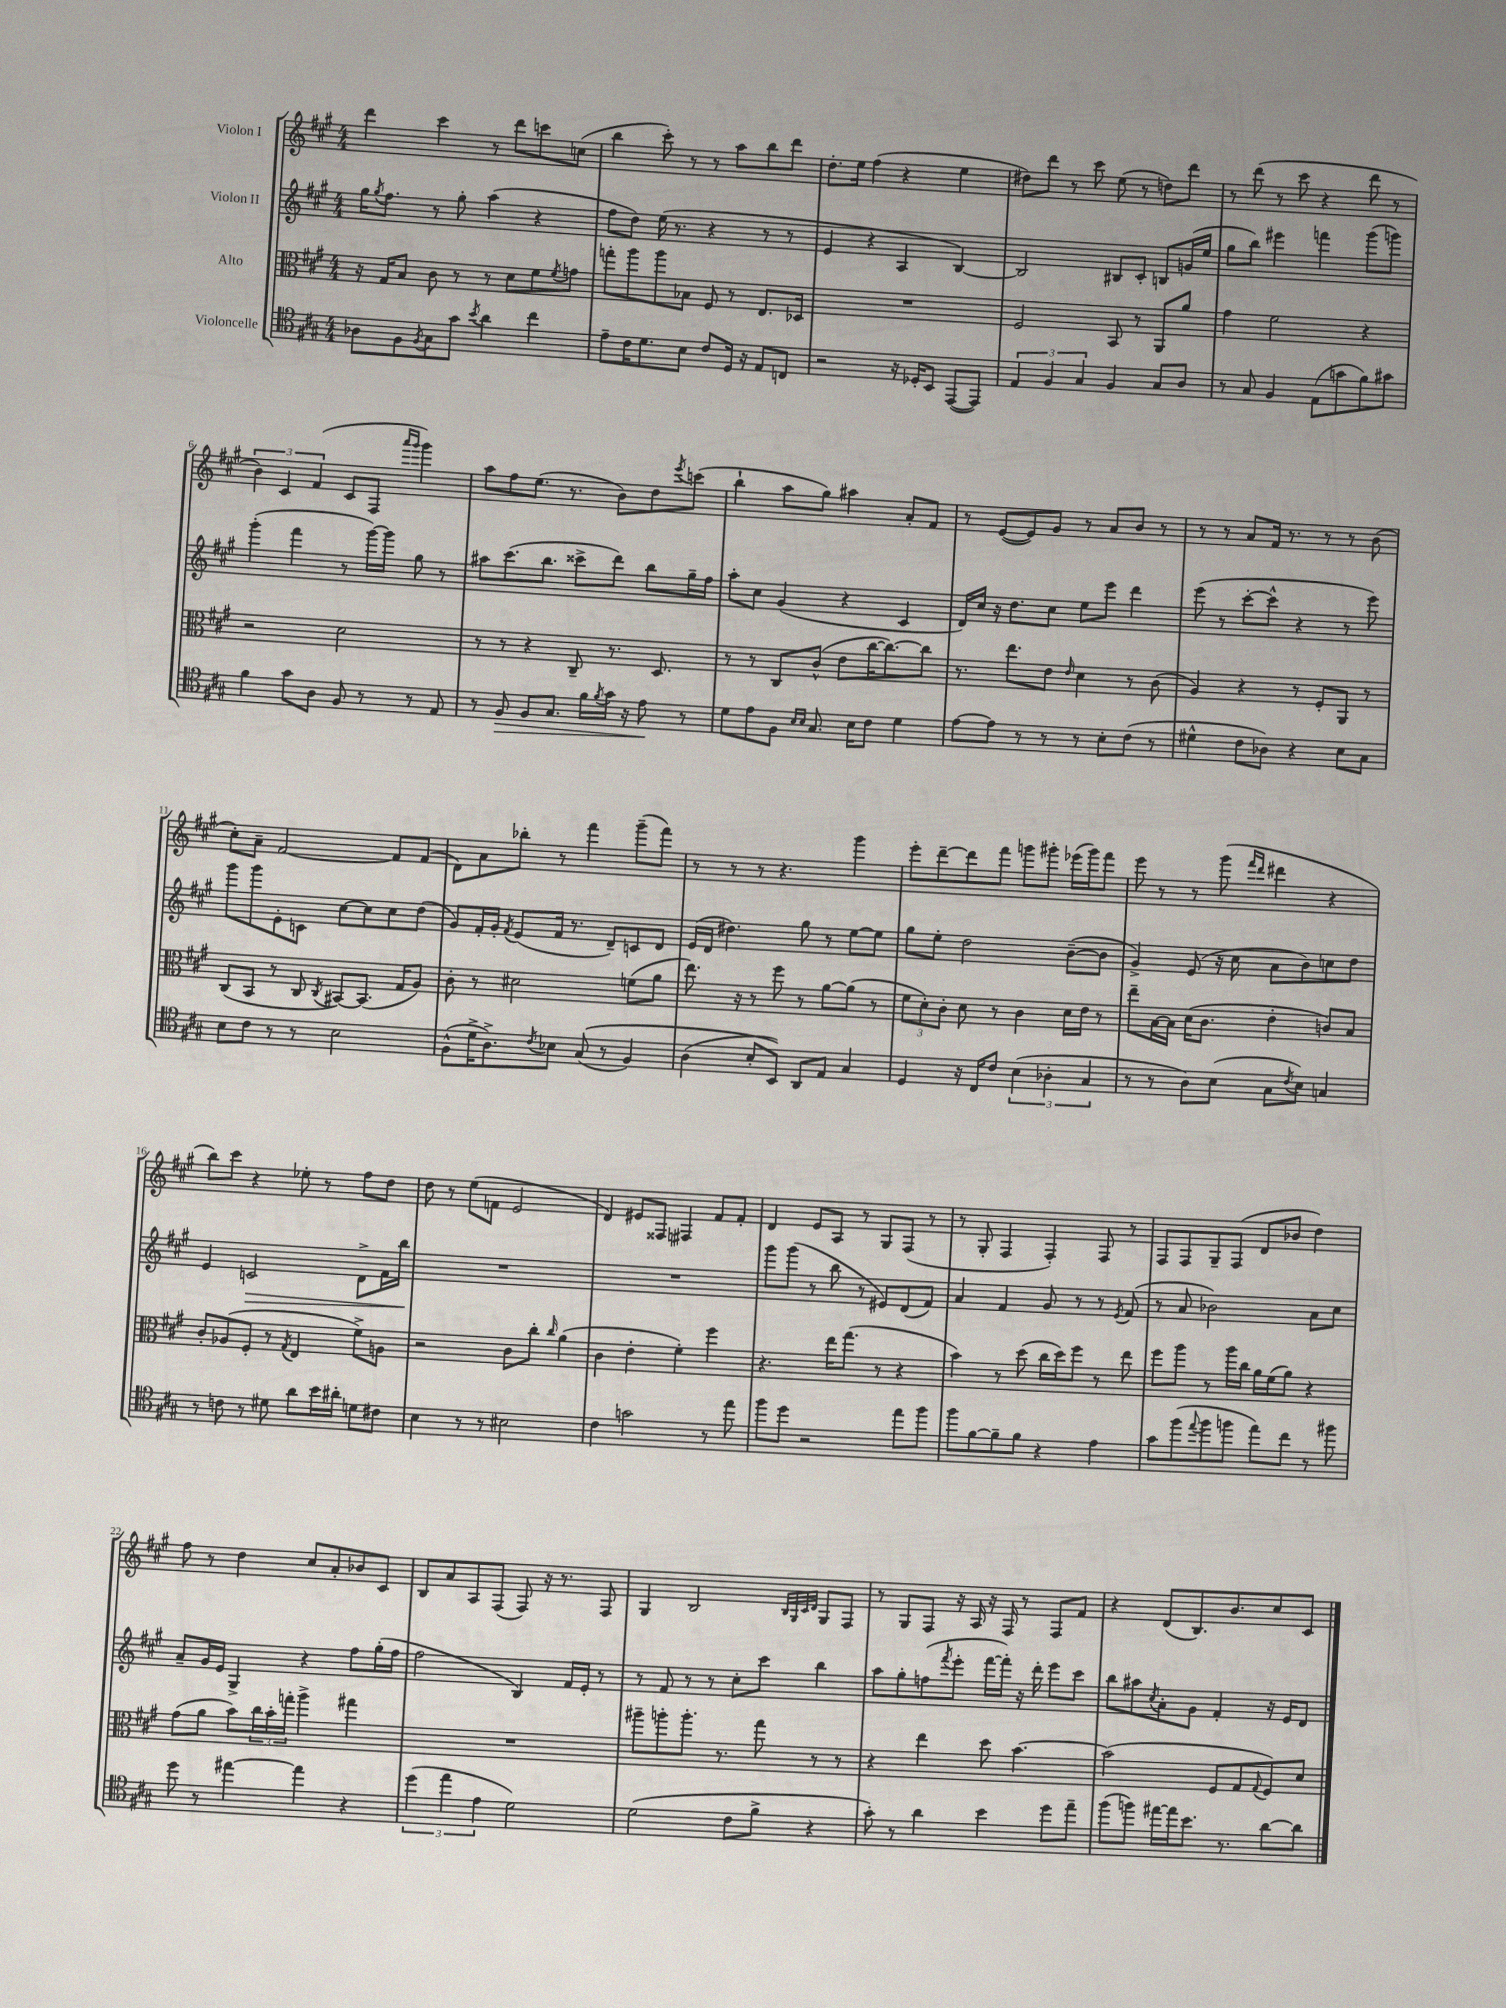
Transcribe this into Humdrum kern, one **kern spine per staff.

**kern	**kern	**kern	**kern
*staff4	*staff3	*staff2	*staff1
*clefC4	*clefC3	*clefG2	*clefG2
*k[f#c#g#]	*k[f#c#g#]	*k[f#c#g#]	*k[f#c#g#]
*M4/4	*M4/4	*M4/4	*M4/4
8A-\L	16r	16gg#\LK	4ddd\
.	.	8qgg#/	.
.	16G#/LK	8.ff#\J	.
8F#\	8B/J	.	.
8qF#/	.	.	.
8G#\	8c#\	8r	4ccc#\
8g#\J	8r	8gg#'\	.
8qb/	.	.	.
4a\	8r	(4aa\	8r
.	8d\L	.	8ddd\L
4cc#\	8f#\	4r	8ccc\
.	8qf#/	.	.
.	8g\J	.	(8cc\J
=	=	=	=
8e~\L	8gg'\L	8ff#\L	4bb\
16c#\K	8aa\	8dd\J)	.
8.d\	.	.	.
.	8aa\	(16ee\	8ccc#'\)
.	.	8.r	.
8B\J	8B-\J	.	8r
8c#/L	8F#/	4r	8r
16D/Jk	8r	.	8aa\L
16r	.	.	.
8E/L	8.E/L	8r	8bb\
8C/J	.	8r	8ddd\J
.	16D-/Jk	.	.
=	=	=	=
2r	1r	4e/	8.dd'\L
.	.	.	16ee\Jk
.	.	4r	(4ff#\
16r	.	4A/	4r
16D-'/LK	.	.	.
8BB/J	.	.	.
([8EE/L	.	[4B/)	4ee\
8EE/]J)	.	.	.
=	=	=	=
6E/	2F#/	2B/]	8dd#\L)
.	.	.	8ddd\J
6F#/	.	.	.
.	.	.	8r
6G#/	.	.	.
.	.	.	8ccc#\
4F#/	8BB/	8B#/L	(8ee\
.	8r	8c#'/J	8r
8G#/L	8AA/L	8B/L	8dd\L)
8A/J	8a/J	(16g/L	8ddd\J
.	.	16ee/JJ	.
=	=	=	=
8r	4g#\	8gg#\L	8r
8G#/	.	8bb\J)	(8ddd\
4F#/	2f#\	4eee#\	8r
.	.	.	8ccc#\
(8E\L	.	4fff\	4r
8g\	.	.	.
8f#\)	4r	(8ggg#\L	8ddd\
8g#\J	.	8ggg\J)	8r
=	=	=	=
4f#\	2r	(4ggg#'\	6b\)
.	.	.	6c#/
8g#\L	.	4fff#\	.
.	.	.	(6f#/
8A\J	.	.	.
8F#/	2d\	8r	8c#/L
8r	.	[16ggg#\LL)	8F#/J
.	.	16ggg#\]JJ	.
.	.	.	16qqaaa/LL
.	.	.	16qqggg#/JJ
8r	.	8gg#\	4ggg#\)
8E/	.	8r	.
=	=	=	=
8r	8r	8aa#\L	8aa\L
8F#/	8r	(8.ccc#\	8ff#\
8F#/L	4r	.	(8.ee\J
.	.	8.bb\J	.
8.G#/J	.	.	.
.	.	.	8.r
.	8C#~/	8ccc##^\L	.
16f#\LL	.	.	.
8qf#/	.	.	.
16g#\JJ	8.r	8ddd\J)	8b\L)
16r	.	.	.
8e\	.	8bb\L	8dd\
.	8.D/	.	.
.	.	.	8qeee/
8r	.	16gg#~\L	(8ccc\J
.	.	16ff#\JJ	.
=	=	=	=
8d\L	8r	8aa'\L	4bb`\
8e\	8r	8cc#\J	.
8F#\J	8C#/L	(4g#/	8aa\L
16qqB/LL	.	.	.
16qqB/JJ	.	.	.
8.G#/	(8c#^^/J	.	8gg#\J)
.	8e\L	4r	4aa#\
16B\LK	.	.	.
8c#\J	[16cc#\K	.	.
.	8.cc#\_)	.	.
4d\	.	4c#/	8a'/L
.	8cc#\]J	.	8f#/J
=	=	=	=
[8e\L	8.r	16d/LL)	8r
.	.	16cc#/JJ	.
8e\]J	.	16r	([8e/L
.	8.ee\L	8.dd\L	.
8r	.	.	8e/])
8r	8e\J	8cc#\J	8g#/J
.	16qqe/	.	.
8r	4d\	8ee\L	8r
8B'\L	.	8eee\J	8a/L
(8c#\J	8r	4ddd\	8b/J
8r	(8c#\	.	8r
=	=	=	=
4d#^^\	4A/)	(8eee\	8r
.	.	8r	8r
8c#\L	4r	[8ccc#'\L	8a/L
8A-\J)	.	8ccc#^^\]J	16f#/Jk
.	.	.	8.r
4r	8r	4r	.
.	8F#'/L	.	8r
8B\L	8AA/J	8r	8r
8G#\J	8r	8eee\)	(8b\
=	=	=	=
8B\L	(8C#/L	8ggg#\L	8cc#'\L)
8c#\J	8BB/J	8ggg#\	8a~\J
8r	8r	8e'\	[2f#/
8r	8C#/	8c\J	.
.	8qC#/	.	.
2B\	[8BB#/L)	[8cc#\L	.
.	(8.BB#/]J	8cc#\]	.
.	.	8cc#\	8f#/]L
.	16G#/LK	.	.
.	8A/J)	(8dd\J	(8f#/J
=	=	=	=
(8F#^^\L	8c#'\	8g#/L)	8d\L)
16d^\K	8r	16f#'/L	8a\
8.A^\)	.	16g#'/JJ	.
.	.	8qf#/	.
.	2d#\	(8e/L	8bb-'\J
8qc#/	.	.	.
8B-\J	.	16f#/Jk	8r
.	.	8.r	.
&((8G#/	.	.	4fff#\
8r	.	8d~/L)	.
4F#/)	(8f\L	8c/	(8ggg#~\L
.	8a\J	8d/J	8fff#\J)
=	=	=	=
(4A\	8.ee\)	(16e/LL	8r
.	.	16d/JJ	.
.	.	4.dd#\)	8r
.	16r	.	.
8B'/L	8r	.	8r
8BB/J)&)	8ff#\	.	4.r
8AA/L	8r	8gg#\	.
8E/J	[8a\L	8r	.
4G#/	(8a\]J	[8ee\L	4ggg#\
.	8r	8ee\]J	.
=	=	=	=
4D/	12f#\L	8gg#\L	8eee'\L
.	12d'\)	.	.
.	.	8ee'\J	[8ddd~\
.	12c#'\J	.	.
16r	8d\	2dd\	8ddd\]
16C#/LK	.	.	.
8c#/J	8r	.	8fff#\J
(6B\	4c#\	.	8ggg\L
.	.	.	8ggg#'\J
6A-'\	.	.	.
.	16d\LL	([8b~\L	(16eee-\LL
.	16e\JJ	.	16ggg#\J)
6G#/	.	.	.
.	8r	8b\]J	8fff#\J
=	=	=	=
8r	8ee~\L	4g#^/)	8eee\
8r	[16B\L	.	8r
.	16B\]JJ	.	.
8A\L)	(16d\LK	(8e/	8r
.	8.c#\J	.	.
(8B\J	.	16r	(8ggg#\
.	.	16cc#\	.
.	.	.	16qqfff#/LL
.	.	.	16qqddd/JJ
8G#\L	4e'\	8a\L	4ddd#\
8qc#/	.	.	.
8B\J)	.	8b\)	.
4G/	8c/L)	8cc\	4r
.	8B/J	8dd\J	.
=	=	=	=
8r	8c#'/L	4e/	8bb\L)
8c\	(8A-/	.	8ccc#\J
8r	8F#'/J	2c/	4r
8d#\	8r	.	.
.	8qG#/	.	.
8a\L	4E/	.	8ee-'\
16b\L	.	.	8r
16a#'\JJ	.	.	.
8d\L	8f#^\L)	8d^\L	8ff#\L
8c#\J	8A\J	16f#\L	8dd\J
.	.	16bb\JJ	.
=	=	=	=
4B\	2r	1r	8dd\
.	.	.	8r
8r	.	.	(8ee\L
8r	.	.	8f\J
2B#\	8c#\L	.	2e/
.	8cc#'\J	.	.
.	16qqcc#/	.	.
.	(4a\	.	.
=	=	=	=
4c#\	4c#\	1r	4d/)
2g\	4e'\	.	8e#/L
.	.	.	8F##/J
.	4f#'\)	.	4F#/
8r	4ff#\	.	8f#/L
8ee\	.	.	8f#'/J
=	=	=	=
8ff#\L	4.r	8ggg#\L	4d/
8dd\J	.	(8ggg#\J	.
2r	.	8r	8e/L
.	16ee\LK	8bb\	8A/J
.	(8.gg#\J	.	.
.	.	8r	8r
.	8r	8e#/L)	8G#/L
8ee\L	4r	(8d/	(8F#/J
8ff#\J	.	8f#/J)	8r
=	=	=	=
8ff#\L	4b\)	4a/	8r
[8f#\	.	.	8G#'/
8f#~\]	8r	4f#/	4F#/
8f#\J	(8dd\	.	.
4r	16cc#\LL	8g#/	4F#'/)
.	16dd\J)	.	.
.	8ff#\J	8r	.
4e\	8r	8r	8F#/
.	.	8qe/	.
.	8ee\	(8f#/	8r
=	=	=	=
8g#\L	8ff#\L	8r	8F#/L
(8ff#\	8aa\J	8a/	8F#/
8qqee/	.	.	.
8ff#\	8r	2b-\)	8G#~/
8ff\J	16aa\LL	.	(8F#/J
.	16cc#\JJ	.	.
8ee\L)	16a\LL	.	8d/L
.	(16f#\J	.	.
8cc#\J	8a\J)	.	8b-/J
8r	4r	8a\L	4dd\)
8ff#\	.	8cc#\J	.
=	=	=	=
8dd\	(8g#\L	8a~/L	8ff#\
8r	8a\J	16g#/L	8r
.	.	16e/JJ	.
[4ee#\	8b\L)	4G#^/	4dd\
.	24cc#\L	.	.
.	24b'\	.	.
.	24gg'\JJ	.	.
4ee#\]	4aa^\	4r	8cc#/L
.	.	.	8a'/
4r	4gg#\	8ff#\L	8b-/
.	.	(16gg#'\L	8c#/J
.	.	16ff#\JJ	.
=	=	=	=
(6dd\	1r	2ff#\	8B/L
.	.	.	8a/
6ee\	.	.	.
.	.	.	8A/
6e\	.	.	.
.	.	.	(8F#/J
2d\)	.	4B/)	8F#/)
.	.	.	16r
.	.	.	8.r
.	.	16f#/LL	.
.	.	16e'/JJ	.
.	.	8r	8F#/
=	=	=	=
(2d\	8aa#~\L	8r	4G#/
.	8aa'\	8f#/	.
.	8.aa'\J	8r	2B/
.	.	8r	.
.	8.r	.	.
8c#\L	.	8cc#'\L	.
8f#^\J	8gg#\	8ccc#\J	.
.	.	.	32qqB/LLL
.	.	.	32qqG#/
.	.	.	32qqc#/
.	.	.	32qqd/JJJ
4r	8r	4bb\	8G#/L
.	8r	.	8F#/J
=	=	=	=
8g#'\)	4r	8aa\L	8r
8r	.	8gg#'\	8G#/L
4a\	4ee\	(8ff\	8F#/J
.	.	8qfff#/	.
.	.	8eee'\J	16r
.	.	.	16A/
4b\	8dd\	[16fff#\LL	16r
.	.	16fff#'\]JJ)	16F#/
.	[4.b\	16r	8r
.	.	16ddd'\	.
8dd\L	.	8eee\L	8F#/L
8ee~\J	.	8ccc#\J	8f#/J
=	=	=	=
(8ff#\L	(2b\]	8bb\L	4r
8ff\J)	.	8aa#\	.
.	.	8qcc#/	.
[16ee#\LL	.	8a'\	(8d/L
16ee#\]J	.	.	.
8.b\J	.	8g#\J	8.B/)
.	8F#/L	4f#'/	.
8.r	.	.	8.b/
.	8G#/	.	.
.	8qqG#/	.	.
[8a\L	8F#/)	16r	8cc#/
.	.	16e/LK	.
8a\]J	8d/J	8d/J	8c#/J
==	==	==	==
*-	*-	*-	*-
